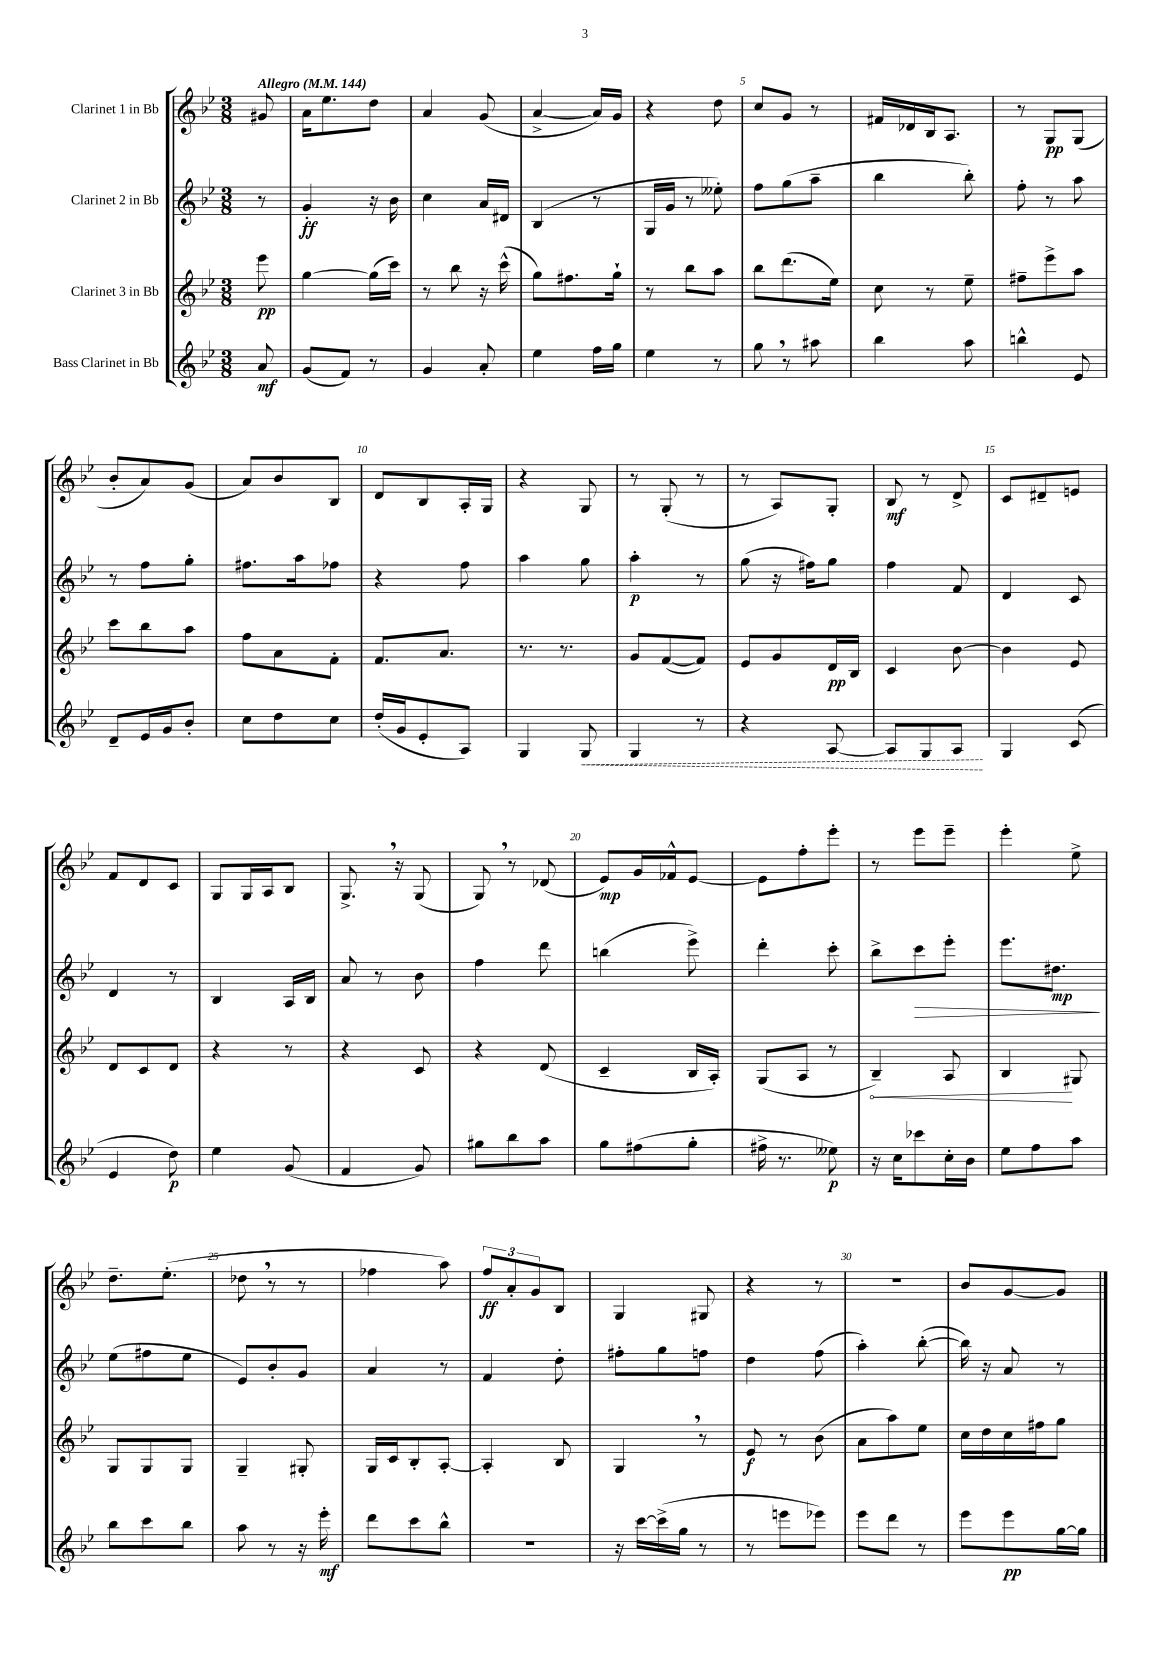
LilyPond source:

<<
\new StaffGroup <<
\new Staff = "s0" \with { instrumentName = "Clarinet 1 in Bb" } {
    \clef treble \key bes \major \numericTimeSignature \time 3/8 \partial 8 \tempo "Allegro" 4 = 144
    gis'8 |
    a'16 ees''8. d''8 |
    a'4 g'8( |
    a'4~-> a'16) g'16 |
    r4 d''8 |
    c''8 g'8 r8 |
    fis'16 des'16 bes16 a8. |
    r8 g8\pp g8( |
    bes'8-. a'8) g'8( |
    a'8) bes'8 bes8 |
    d'8 bes8 a16-. g16 |
    r4 g8 |
    r8 g8-.( r8 |
    r8 a8) g8-. |
    bes8\mf r8 d'8-> |
    c'8 dis'8-- e'8 |
    f'8 d'8 c'8 |
    g8 g16 a16 bes8 |
    g8.-> \breathe r16 g8( |
    g8) \breathe r8 des'8( |
    ees'8\mp) g'16 fes'16-^ ees'8~ |
    ees'8 f''8-. ees'''8-. |
    r8 ees'''8 ees'''8-- |
    ees'''4-. ees''8-> |
    d''8.-- ees''8.-.( |
    des''8 \breathe r8 r8 |
    fes''4 a''8) |
    \tuplet 3/2 { f''8\ff a'8-. g'8 } bes8 |
    g4 gis8 |
    r4 r8 |
    R4. |
    bes'8 g'8~ g'8 \bar "|." |
}
\new Staff = "s1" \with { instrumentName = "Clarinet 2 in Bb" } {
    \clef treble \key bes \major \numericTimeSignature \time 3/8 \partial 8
    r8 |
    g'4-.\ff r16 bes'16 |
    c''4 a'16 dis'16 |
    bes4( r8 |
    g16 g'16 r8 eeses''8-.) |
    f''8 g''8( a''8-- |
    bes''4 bes''8-.) |
    f''8-. r8 a''8 |
    r8 f''8 g''8-. |
    fis''8. a''16 fes''8 |
    r4 f''8 |
    a''4 g''8 |
    a''4-.\p r8 |
    g''8( r16 fis''16) g''8 |
    f''4 f'8 |
    d'4 c'8 |
    d'4 r8 |
    bes4 a16 bes16 |
    a'8 r8 bes'8 |
    f''4 d'''8 |
    b''4( ees'''8->) |
    d'''4-. c'''8-. |
    bes''8-> c'''8\> ees'''8-. |
    ees'''8. dis''8.\mp\! |
    ees''8( fis''8 ees''8 |
    ees'8) bes'8-. g'8 |
    a'4 r8 |
    f'4 d''8-. |
    fis''8-. g''8 f''8 |
    d''4 f''8( |
    a''4-.) bes''8~-.( |
    bes''16) r16 a'8 r8 \bar "|." |
}
\new Staff = "s2" \with { instrumentName = "Clarinet 3 in Bb" } {
    \clef treble \key bes \major \numericTimeSignature \time 3/8 \partial 8
    ees'''8\pp |
    g''4~ g''16( c'''16) |
    r8 bes''8 r16 c'''16-^( |
    g''8) fis''8. g''16-! |
    r8 bes''8 a''8 |
    bes''8 d'''8.( ees''16) |
    c''8 r8 ees''8-- |
    fis''8-- ees'''8-> a''8 |
    c'''8 bes''8 a''8 |
    f''8 a'8 f'8-. |
    f'8. a'8. |
    r8. r8. |
    g'8 f'8~( f'8) |
    ees'8 g'8 d'16\pp bes16 |
    c'4 bes'8~ |
    bes'4 ees'8 |
    d'8 c'8 d'8 |
    r4 r8 |
    r4 c'8 |
    r4 d'8( |
    c'4-- bes16 a16-.) |
    g8( a8 r8 |
    \once \override Hairpin.circled-tip = ##t bes4--\<) a8 |
    bes4\! gis8 |
    g8 g8 g8 |
    g4-- gis8-. |
    g16 c'16 bes8-. a8~-. |
    a4-. bes8 |
    g4 \breathe r8 |
    ees'8\f r8 bes'8( |
    a'8 a''8) ees''8 |
    c''16 d''16 c''16 fis''16 g''8 \bar "|." |
}
\new Staff = "s3" \with { instrumentName = "Bass Clarinet in Bb" } {
    \clef treble \key bes \major \numericTimeSignature \time 3/8 \partial 8
    a'8\mf |
    g'8( f'8) r8 |
    g'4 a'8-. |
    ees''4 f''16 g''16 |
    ees''4 r8 |
    g''8 \breathe r8 ais''8 |
    bes''4 a''8 |
    b''4-^ ees'8 |
    d'8-- ees'16 g'16 bes'8-. |
    c''8 d''8 c''8 |
    d''16-.( g'16 ees'8-. a8) |
    g4 \once \override Hairpin.style = #'dashed-line g8\< |
    g4 r8 |
    r4 a8~ |
    a8 g8 a8\! |
    g4 c'8( |
    ees'4 d''8\p) |
    ees''4 g'8( |
    f'4 g'8) |
    gis''8 bes''8 a''8 |
    g''8 fis''8( g''8-. |
    fis''16-> r8. eeses''8\p) |
    r16 c''16 ces'''8 c''16-. bes'16 |
    ees''8 f''8 a''8 |
    bes''8 c'''8 bes''8 |
    a''8 r8 r16 ees'''16-.\mf |
    d'''8 c'''8 bes''8-^ |
    R4. |
    r16 c'''16~ c'''16->( g''16 r8 |
    r8 e'''8 ees'''8) |
    ees'''8 d'''8 r8 |
    ees'''8 ees'''8\pp g''16~ g''16 \bar "|." |
}
>>
>>
\layout { \context { \Score \override BarNumber.break-visibility = ##(#f #t #t) barNumberVisibility = #(every-nth-bar-number-visible 5) } }
